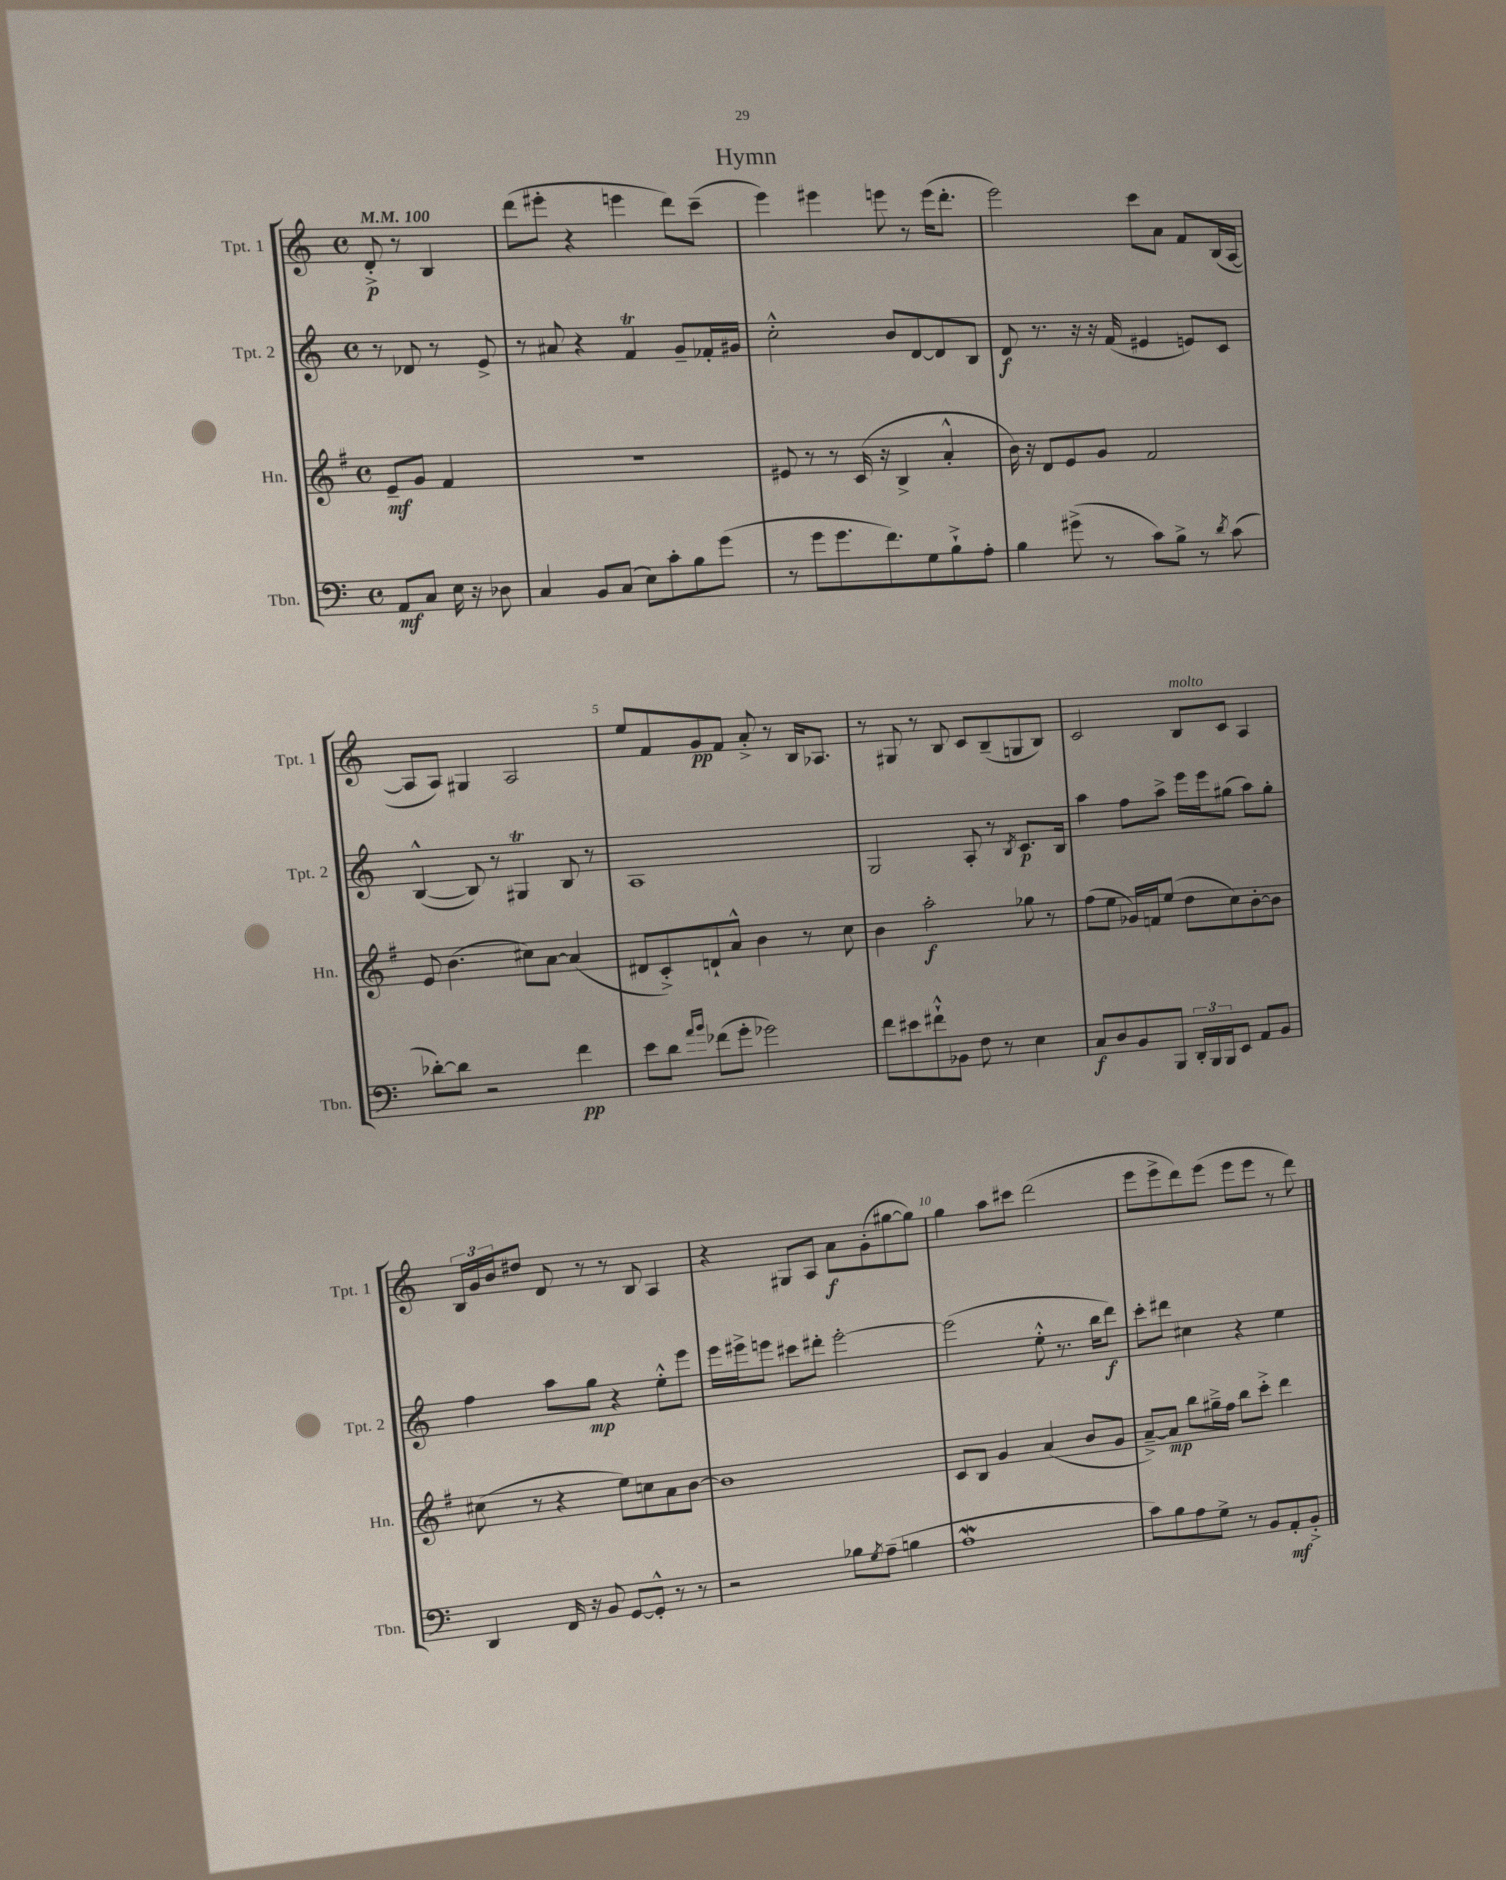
\header { title = "Hymn" }
<<
\new StaffGroup <<
\new Staff = "s0" \with { instrumentName = "Tpt. 1" shortInstrumentName = "Tpt. 1" } {
    \clef treble \key c \major \defaultTimeSignature \time 4/4 \partial 2 \tempo 4 = 100
    d'8-.->\p r8 b4 |
    d'''8( eis'''8-. r4 e'''4 d'''8) c'''8--( |
    e'''4) eis'''4 e'''8 r8 e'''16( d'''8.-. |
    e'''2) c'''8 a'8 f'8 b16( a16~ |
    a8 a8) gis4 a2 |
    e''8 f'8 g'8\pp f'8 a'8-.-> r8 b16 aes8. |
    r8 gis8 r8 b8 c'8 b8--( g8 b8) |
    c'2 b8^\markup { \italic "molto" } c'8 a4 |
    \tuplet 3/2 { b16 g'16 b'16 } dis''8 d'8 r8 r8 b8 a4 |
    r4 gis8 a8 a'8\f g'8-.( gis''8~ gis''8) |
    g''4 a''8 cis'''8 d'''2( |
    e'''8 e'''8-> d'''8) e'''8( e'''8 e'''8 r8 d'''8) \bar "|." |
}
\new Staff = "s1" \with { instrumentName = "Tpt. 2" shortInstrumentName = "Tpt. 2" } {
    \clef treble \key c \major \defaultTimeSignature \time 4/4 \partial 2
    r8 des'8 r8 e'8-> |
    r8 ais'8 r4 f'4\trill g'8-- fes'16-. gis'16 |
    c''2-.-^ b'8 d'8~ d'8 b8 |
    d'8\f r8. r16 r16 f'16( eis'4 e'8) c'8 |
    b4~-^( b8) r8 gis4\trill b8 r8 |
    a1 |
    g2 a8-. r8 \acciaccatura { b8 } c'8.\p b16 |
    a''4 f''8 a''8-> e'''16 e'''16 gis''8( a''8) gis''8-. |
    f''4 a''8 g''8\mp r4 e''8-.-^ e'''8 |
    e'''16 eis'''16-> e'''8 cis'''8 dis'''8-. e'''2~-. |
    e'''2( e''8-.-^ r8. b''16 d'''8\f) |
    c'''8-. dis'''8 cis''4 r4 e''4 \bar "|." |
}
\new Staff = "s2" \with { instrumentName = "Hn." shortInstrumentName = "Hn." } {
    \clef treble \key g \major \defaultTimeSignature \time 4/4 \partial 2
    e'8--\mf g'8 fis'4 |
    r1 |
    eis'8 r8 r8 c'16( r16 b4-> a'4-.-^ |
    b'16) r16 d'8 e'8 g'8 fis'2 |
    e'8 b'4.( cis''8) a'8~ a'4( |
    dis'8 c'8-.->) d'8-! a'8-^ b'4 r8 c''8 |
    b'4 a''2-.\f ges''8 r8 |
    fis''8( e''8 ges'16) f'16 e''8( d''8 c''8) b'8~-. b'8 |
    cis''8( r8 r4 e''8) c''8 a'8 b'8~ |
    b'1 |
    c'8 b8 g'4 a'4( b'8 g'8 |
    a'8~--->) a'8\mp b''8 gis''16---> fis''16 b''8 c'''8-.-> d'''4 \bar "|." |
}
\new Staff = "s3" \with { instrumentName = "Tbn." shortInstrumentName = "Tbn." } {
    \clef bass \key c \major \defaultTimeSignature \time 4/4 \partial 2
    a,8\mf c8 e16 r16 des8 |
    c4 b,8 c8( e8) c'8-. b8 g'8( |
    r8 g'8 g'8. f'8.) g8 b8-!-> a8-. |
    b4 gis'8->( r8 c'8) b8-> r8 \acciaccatura { d'8 } c'8( |
    des'8~-.) des'8 r2 f'4\pp |
    e'8 d'8 \grace { a'16 b'16 } fes'8( g'8-. ges'2) |
    f'8 eis'8 fis'8-!-^ bes,8 f8 r8 e4 |
    c8\f d8 b,8 b,,8 \tuplet 3/2 { d,16-. b,,16 b,,16 } e,8 a,8 b,8 |
    d,4 f,16 r16 b,8 g,8~ g,8-.-^ r8 r8 |
    r2 bes8 \acciaccatura { g8 } a8--( b4 |
    a1\mordent |
    c'8) b8 a8 g8-> r8 b,8 a,8-.\mf b,8-.-> \bar "|." |
}
>>
>>
\layout { \context { \Score \override BarNumber.break-visibility = ##(#f #t #t) barNumberVisibility = #(every-nth-bar-number-visible 5) } }
